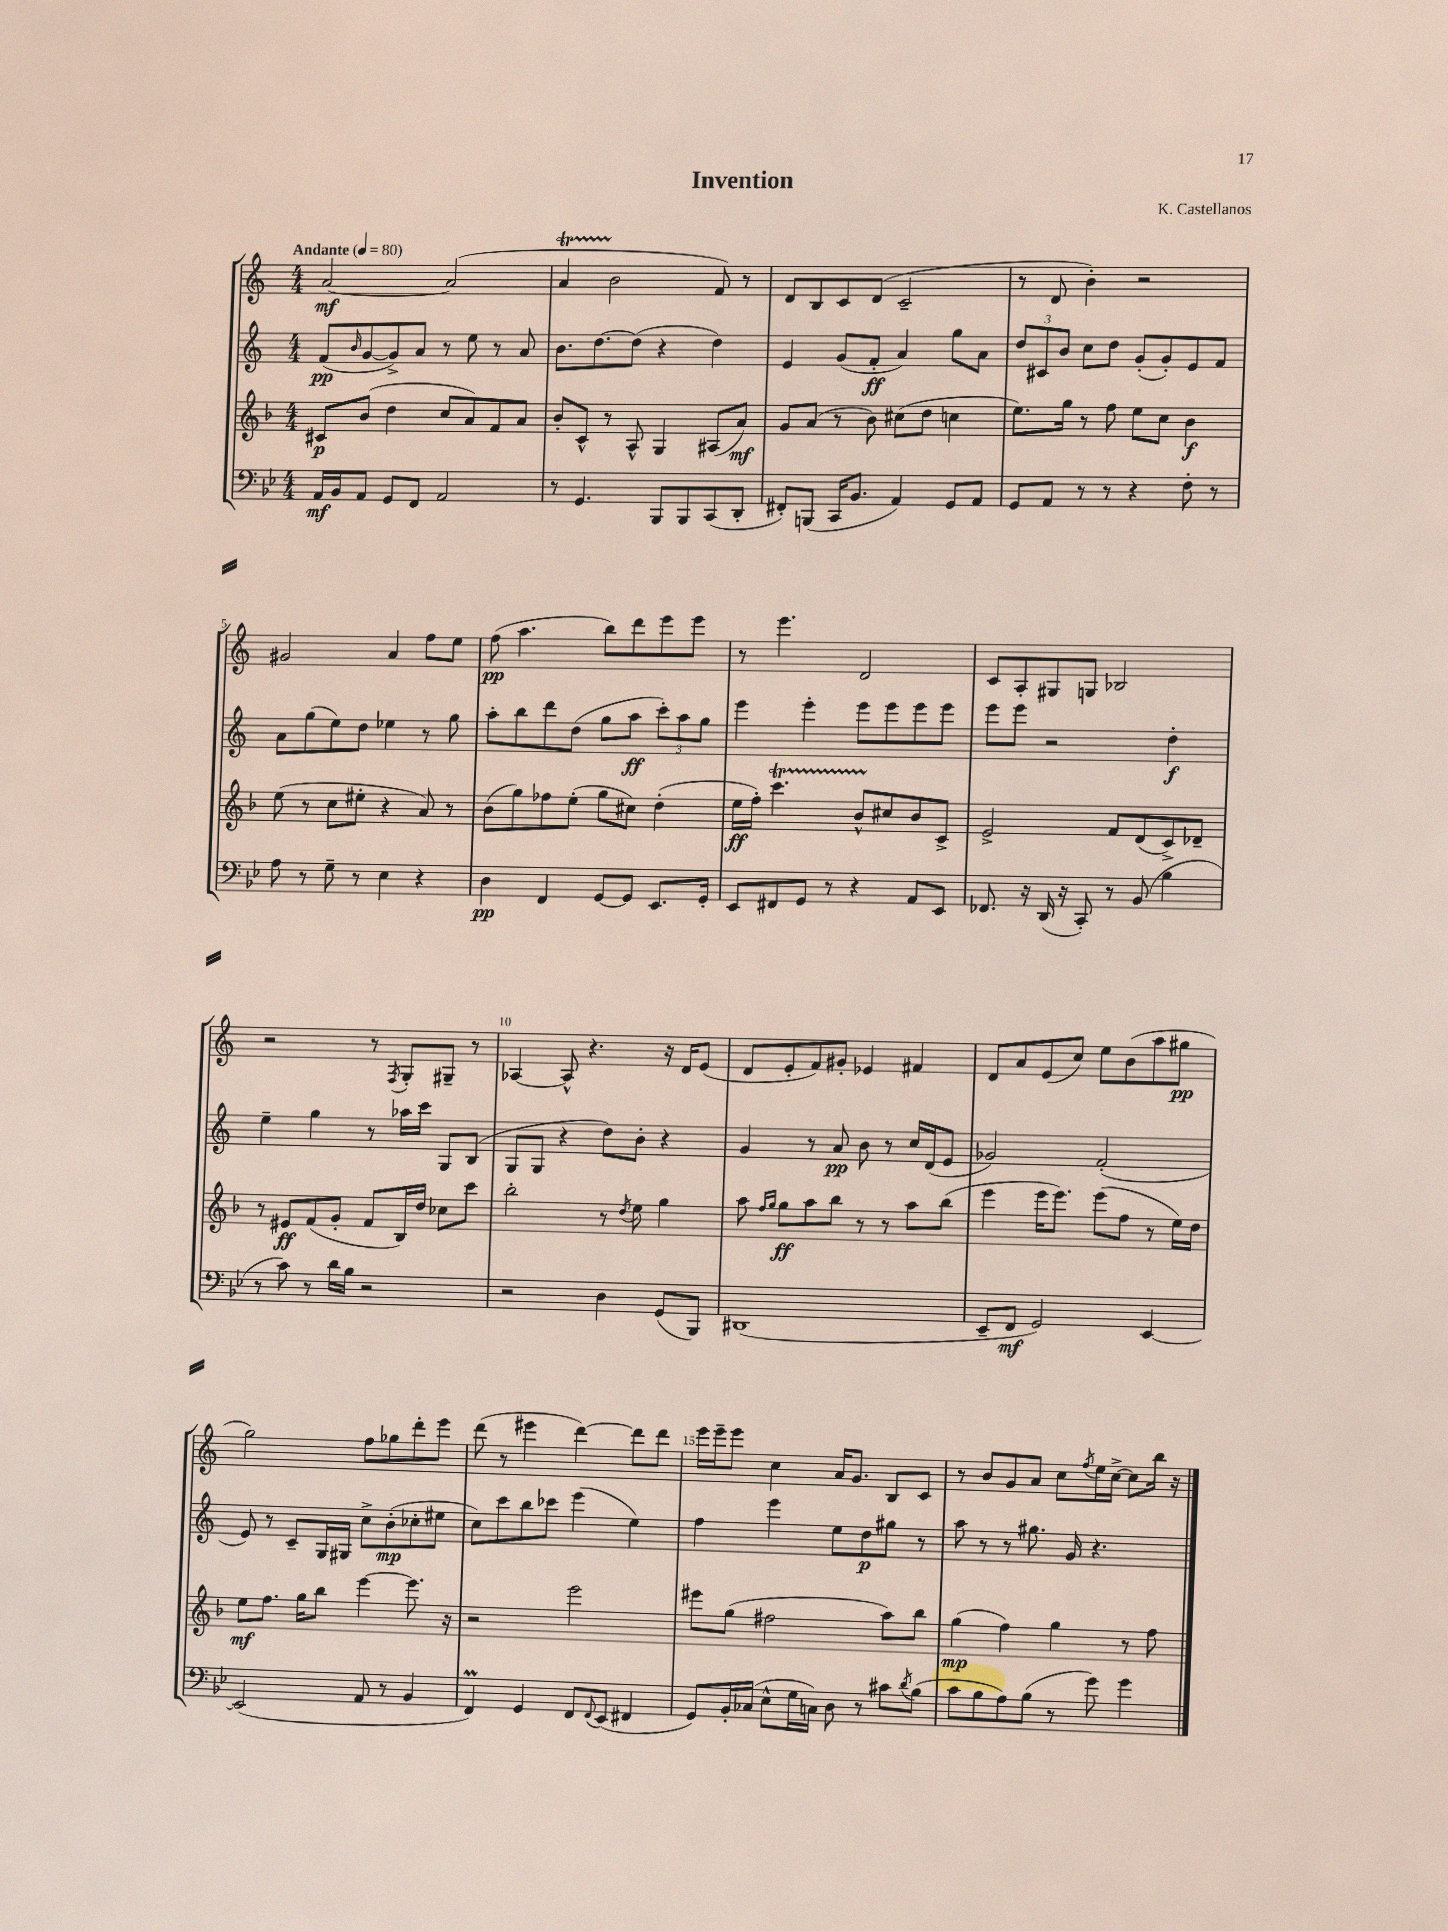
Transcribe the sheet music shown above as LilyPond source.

\header { title = "Invention" composer = "K. Castellanos" }
<<
\new StaffGroup <<
\new Staff = "s0" {
    \clef treble \key c \major \numericTimeSignature \time 4/4 \tempo "Andante" 4 = 80
    a'2~\mf a'2( |
    a'4\startTrillSpan b'2\stopTrillSpan f'8) r8 |
    d'8 b8 c'8 d'8( c'2-- |
    r8 d'8 b'4-.) r2 |
    gis'2 a'4 f''8 e''8 |
    f''8\pp( a''4. b''8) d'''8 e'''8 e'''8 |
    r8 e'''4. d'2 |
    c'8 a8-. gis8 g8 bes2 |
    r2 r8 \acciaccatura { f8 } g8-. gis8-- r8 |
    aes4~ aes8-^ r4. r16 d'16 e'8( |
    d'8 e'8-. f'8) gis'8-. ees'4 fis'4 |
    d'8 a'8 e'8( c''8) e''8 b'8( a''8 gis''8\pp |
    g''2) f''8 ges''8 d'''8-. e'''8 |
    d'''8( r8 eis'''4 d'''4~) d'''8 d'''8 |
    e'''16 e'''16-- e'''8 c''4 a'16 g'8. b8 c'8 |
    r8 b'8 g'8 a'8 c''8 \acciaccatura { f''8 } e''16 c''16~-> c''8 b''16 r16 \bar "|." |
}
\new Staff = "s1" {
    \clef treble \key c \major \numericTimeSignature \time 4/4
    f'8\pp( \grace { b'16 } g'8~ g'8->) a'8 r8 e''8 r8 a'8 |
    b'8. d''8.~ d''8( r4 d''4) |
    e'4 g'8( f'8-.\ff a'4) g''8 a'8 |
    \tuplet 3/2 { d''8 cis'8 b'8 } c''8 d''8 g'8-.( g'8-.) e'8 f'8 |
    a'8 g''8( e''8) d''8 ees''4 r8 g''8 |
    a''8-. b''8 d'''8 d''8( g''8 a''8\ff \tuplet 3/2 { c'''8-.) a''8 g''8 } |
    e'''4 e'''4-. e'''8 e'''8 e'''8 e'''8 |
    e'''8 e'''8 r2 d''4-.\f |
    e''4-- g''4 r8 aes''16 c'''16 g8 b8( |
    g8 g8 r4 d''8) b'8-. r4 |
    g'4 r8 a'8\pp b'8 r8 c''16 d'16( e'8 |
    ges'2) f'2-.( |
    e'8) r8 c'8-- g16 gis16 c''8-> b'8-.\mp( ces''8-. eis''8 |
    c''8) c'''8 b''8 ces'''8 e'''4( e''4) |
    f''4 e'''4 e''8 d''8\p gis''8 r8 |
    a''8 r8 r8 gis''8. g'16 r4. \bar "|." |
}
\new Staff = "s2" {
    \clef treble \key f \major \numericTimeSignature \time 4/4
    cis'8\p bes'8( d''4 c''8 a'8) f'8 a'8 |
    bes'8-. c'8-^ r8 a8-^ g4 ais8( a'8\mf) |
    g'8 a'8( r8 bes'8) cis''8( d''8 c''4 |
    e''8.) g''16 r8 f''8 e''8 c''8 bes'4\f |
    e''8( r8 c''8 eis''8-. r4 a'8) r8 |
    bes'8( g''8) fes''8 e''8-.( g''8 cis''8) d''4-.( |
    e''16\ff f''16-.) c'''4.\startTrillSpan bes'8-^ cis''8\stopTrillSpan bes'8 c'8-> |
    e'2-> f'8 d'8( c'8->) des'8-- |
    r8 eis'8\ff f'8( g'8-. f'8 bes16) d''16 ces''8 c'''8 |
    bes''2-. r8 \acciaccatura { d''8 } e''8 g''4 |
    a''8 \grace { f''16 g''16 } g''8\ff a''8 bes''8 r8 r8 a''8 bes''8( |
    e'''4 e'''16 e'''8.) e'''8( f''8 r8 e''16) d''16 |
    e''8\mf f''8. g''16 bes''8 e'''4~ e'''8. r16 |
    r2 e'''2 |
    eis'''8 g''8( fis''2 a''8) bes''8 |
    g''4\mp( f''4) g''4 r8 f''8 \bar "|." |
}
\new Staff = "s3" {
    \clef bass \key bes \major \numericTimeSignature \time 4/4
    a,16\mf bes,16 a,8 g,8 f,8 a,2 |
    r8 g,4. bes,,8 bes,,8 c,8( d,8-. |
    fis,8-.) b,,8( c,16 bes,8. a,4) g,8 a,8 |
    g,8 a,8 r8 r8 r4 f8-. r8 |
    a8 r8 g8-- r8 ees4 r4 |
    d4\pp f,4 g,8~ g,8 ees,8. g,16-. |
    ees,8 fis,8 g,8 r8 r4 a,8 ees,8 |
    fes,8. r16 d,16( r16 c,8-.) r8 bes,8( bes4 |
    r8 c'8) r8 d'16 bes16 r2 |
    r2 d4 g,8( bes,,8) |
    dis,1( |
    ees,8-- f,8\mf g,2) ees,4~ |
    ees,2( a,8 r8 bes,4 |
    f,4\prall) g,4 f,8 \appoggiatura { f,8 } ees,8( fis,4 |
    g,8) bes,16-. ces16( ees8-^ g16 c16) d8 r8 cis'8 \acciaccatura { d'8 } bes8( |
    c'8 bes8 a8) bes8( r8 g'8) g'4 \bar "|." |
}
>>
>>
\layout { \context { \Score \override BarNumber.break-visibility = ##(#f #t #t) barNumberVisibility = #(every-nth-bar-number-visible 5) } }
